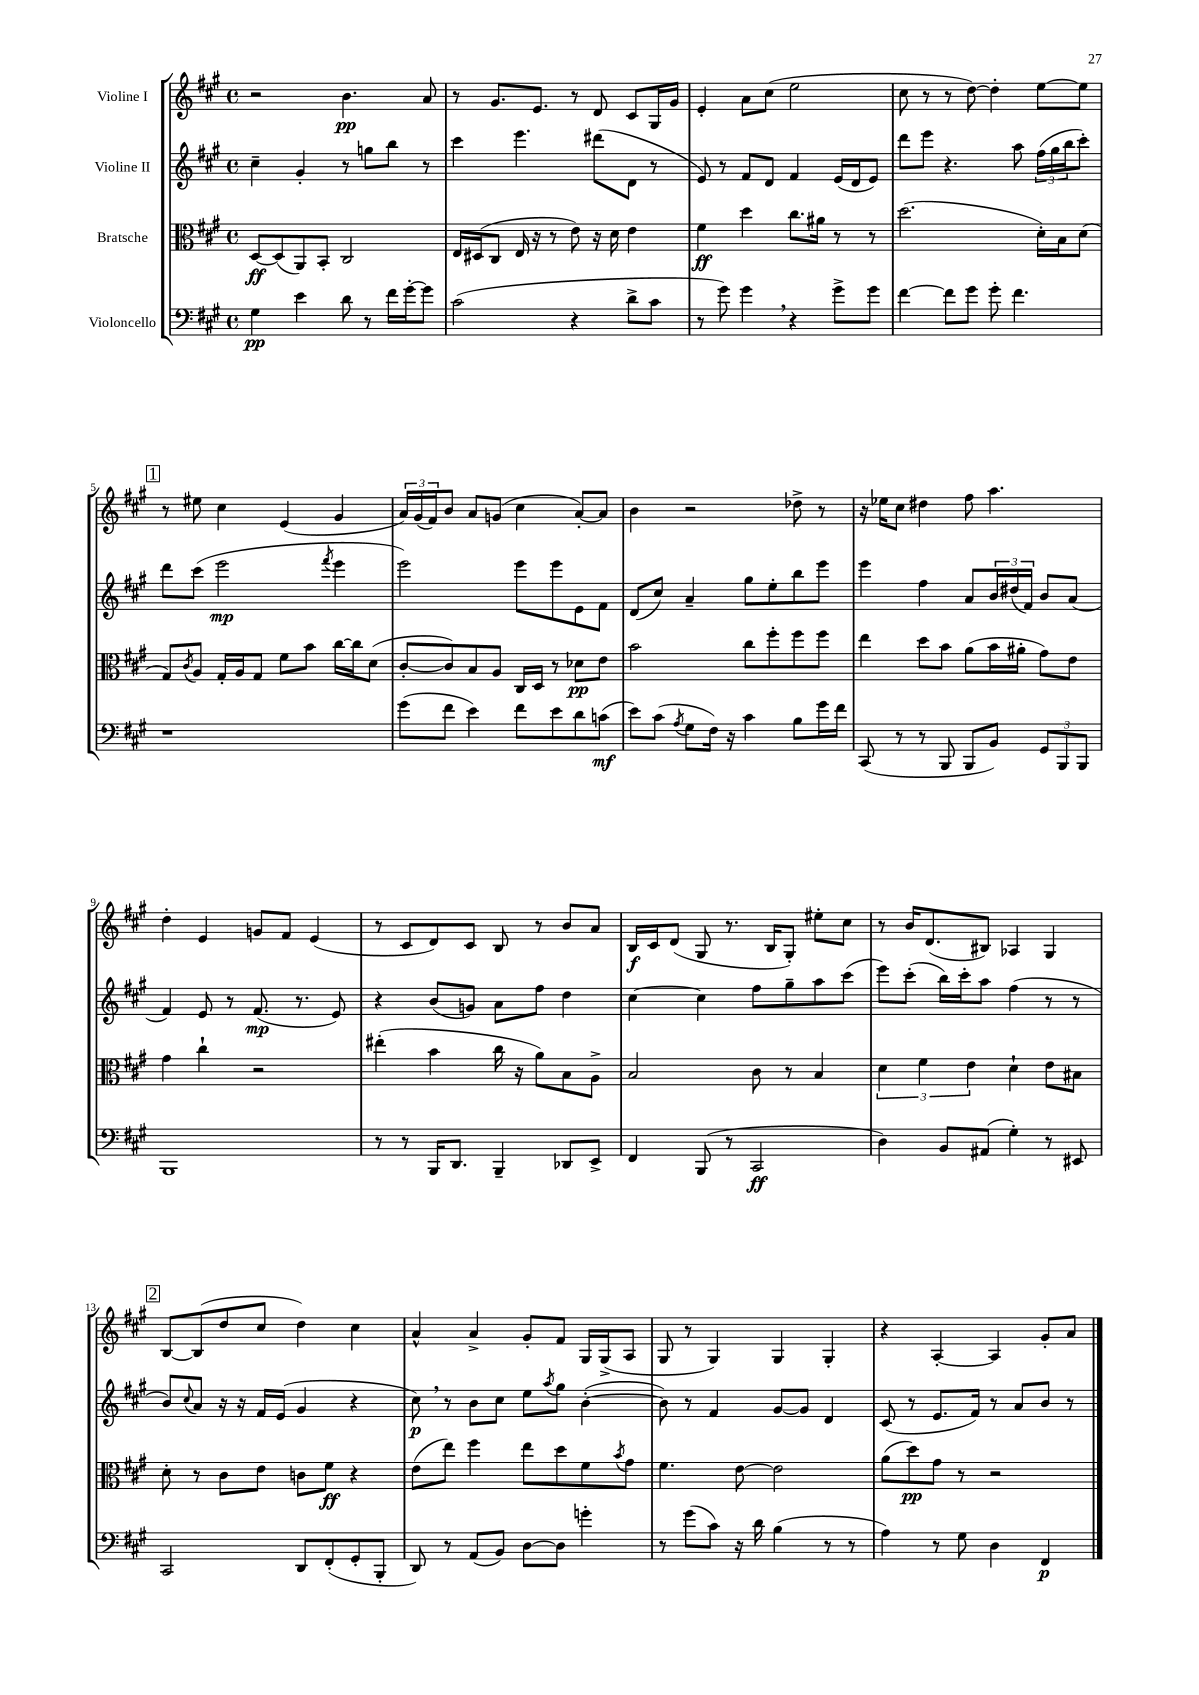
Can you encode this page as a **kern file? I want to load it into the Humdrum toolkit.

**kern	**dynam	**kern	**dynam	**kern	**dynam	**kern	**dynam
*part4	*part4	*part3	*part3	*part2	*part2	*part1	*part1
*staff4	*staff4	*staff3	*staff3	*staff2	*staff2	*staff1	*staff1
*I"Violoncello	*	*I"Bratsche	*	*I"Violine II	*	*I"Violine I	*
*clefF4	*	*clefC3	*	*clefG2	*	*clefG2	*
*k[f#c#g#]	*	*k[f#c#g#]	*	*k[f#c#g#]	*	*k[f#c#g#]	*
*M4/4	*	*M4/4	*	*M4/4	*	*M4/4	*
*met(c)	*	*met(c)	*	*met(c)	*	*met(c)	*
=1	=1	=1	=1	=1	=1	=1	=1
4G#\	pp	[8D/L	ff	4cc#~\	.	2r	.
.	.	(8D/]	.	.	.	.	.
4e\	.	8AA/)	.	4g#'/	.	.	.
.	.	8BB'/J	.	.	.	.	.
8d\	.	2C#/	.	8r	.	4.b\	pp
8r	.	.	.	8ggn\L	.	.	.
16f#\LL	.	.	.	8bb\J	.	.	.
[16g#'\J	.	.	.	.	.	.	.
8g#\J]	.	.	.	8r	.	8a/	.
=2	=2	=2	=2	=2	=2	=2	=2
(2c#\	.	16E/LL	.	4ccc#\	.	8r	.
.	.	(16D#X/J	.	.	.	.	.
.	.	8C#/J	.	.	.	8.g#/L	.
.	.	16E/	.	4.eee\	.	.	.
.	.	16r	.	.	.	8.e/J	.
.	.	8r	.	.	.	.	.
4r	.	8e\)	.	.	.	8r	.
.	.	16r	.	(8ddd#X\L	.	8d/	.
.	.	16d\	.	.	.	.	.
8d^\L	.	4e\	.	8d\J	.	8c#/L	.
8c#\J	.	.	.	8r	.	16G#/L	.
.	.	.	.	.	.	16g#/JJ	.
=3	=3	=3	=3	=3	=3	=3	=3
8r	.	4f#\	ff	8e/)	.	4e'/	.
8g#\)	.	.	.	8r	.	.	.
4g#,\	.	4dd\	.	8f#/L	.	8a\L	.
.	.	.	.	8d/J	.	(8cc#\J	.
4r	.	8.cc#\L	.	4f#/	.	2ee\	.
.	.	16a#X\Jk	.	.	.	.	.
8g#^\L	.	8r	.	(16e/LL	.	.	.
.	.	.	.	16d/J	.	.	.
8g#\J	.	8r	.	8e/J)	.	.	.
=4	=4	=4	=4	=4	=4	=4	=4
[4f#\	.	(2.dd\	.	8ddd\L	.	8cc#\	.
.	.	.	.	8eee\J	.	8r	.
8f#\L]	.	.	.	4.r	.	8r	.
8g#\J	.	.	.	.	.	[8dd\)	.
8g#'\	.	.	.	.	.	4dd'\]	.
4.f#\	.	.	.	8aa\	.	.	.
.	.	16d'\LL)	.	(24ff#\LL	.	[8ee\L	.
.	.	.	.	24gg#\	.	.	.
.	.	16B\J	.	.	.	.	.
.	.	.	.	24bb\J	.	.	.
.	.	(8d\J	.	8ccc#'\J)	.	8ee\J]	.
!!LO:LB:g=z
!!LO:REH:place=s1:t=1
=5	=5	=5	=5	=5	=5	=5	=5
1r	.	8G#/L)	.	8ddd\L	.	8r	.
.	.	8qc#/	.	.	.	.	.
.	.	8A/J	.	(8ccc#\J	.	8ee#X\	.
.	.	16G#'/LL	.	2eee\	mp	4cc#\	.
.	.	16A/J	.	.	.	.	.
.	.	8G#/J	.	.	.	.	.
.	.	8f#\L	.	.	.	(4e/	.
.	.	8b\J	.	.	.	.	.
.	.	.	.	8qfff#/	.	.	.
.	.	[16cc#\LL	.	4eee\	.	4g#/	.
.	.	16cc#\J]	.	.	.	.	.
.	.	(8d\J	.	.	.	.	.
=6	=6	=6	=6	=6	=6	=6	=6
(8g#\L	.	[8c#'/L	.	2eee\)	.	24a/LL)	.
.	.	.	.	.	.	(24g#/	.
.	.	.	.	.	.	24f#/J)	.
8f#\J	.	8c#/])	.	.	.	8b/J	.
4e\)	.	8B/	.	.	.	8a/L	.
.	.	8A/J	.	.	.	(8gn/J	.
8f#\L	.	16C#/LL	.	8eee\L	.	4cc#\	.
.	.	16D/JJ	.	.	.	.	.
8e\	.	8r	.	8eee\	.	.	.
8d\	.	8d-X\L	pp	8e\	.	[8a'/L)	.
(8cn\J	mf	8e\J	.	8f#\J	.	8a/J]	.
=7	=7	=7	=7	=7	=7	=7	=7
8e\L)	.	2b\	.	(8d/L	.	4b\	.
(8c#\J	.	.	.	8cc#/J)	.	.	.
8qA/	.	.	.	.	.	.	.
8G#\L	.	.	.	4a~/	.	2r	.
16F#\Jk)	.	.	.	.	.	.	.
16r	.	.	.	.	.	.	.
4c#\	.	8cc#\L	.	8gg#\L	.	.	.
.	.	8ff#'\	.	8ee'\	.	.	.
8B\L	.	8ff#\	.	8bb\	.	8dd-X^\	.
16g#\L	.	8ff#\J	.	8eee\J	.	8r	.
16f#\JJ	.	.	.	.	.	.	.
=8	=8	=8	=8	=8	=8	=8	=8
(8CC#/	.	4ee\	.	4eee\	.	16r	.
.	.	.	.	.	.	16ee-X\KL	.
8r	.	.	.	.	.	8cc#\J	.
8r	.	8dd\L	.	4ff#\	.	4dd#X\	.
8BBB/	.	8b\J	.	.	.	.	.
8BBB/L	.	(8a\L	.	8a/L	.	8ff#\	.
8BB/J)	.	16b\L	.	24b/L	.	4.aa\	.
.	.	.	.	(24dd#X/	.	.	.
.	.	16a#X'\JJ	.	.	.	.	.
.	.	.	.	24f#/JJ)	.	.	.
12GG#/L	.	8g#\L)	.	8b/L	.	.	.
12BBB/	.	.	.	.	.	.	.
.	.	8e\J	.	(8a/J	.	.	.
12BBB/J	.	.	.	.	.	.	.
!!LO:LB:g=z
=9	=9	=9	=9	=9	=9	=9	=9
1BBB	.	4g#\	.	4f#/)	.	4dd'\	.
.	.	4cc#`\	.	8e/	.	4e/	.
.	.	.	.	8r	.	.	.
.	.	2r	.	(8.f#/	mp	8gn/L	.
.	.	.	.	.	.	8f#/J	.
.	.	.	.	8.r	.	.	.
.	.	.	.	.	.	(4e/	.
.	.	.	.	8e/)	.	.	.
=10	=10	=10	=10	=10	=10	=10	=10
8r	.	(4ee#X'\	.	4r	.	8r	.
8r	.	.	.	.	.	8c#/L	.
16BBB/KL	.	4b\	.	(8b/L	.	8d/)	.
8.DD/J	.	.	.	.	.	.	.
.	.	.	.	8gn/J)	.	8c#/J	.
4BBB~/	.	16cc#\	.	8a\L	.	8B/	.
.	.	16r	.	.	.	.	.
.	.	8a\L)	.	8ff#\J	.	8r	.
8DD-X/L	.	8B\	.	4dd\	.	8b/L	.
8EE^/J	.	8A^\J	.	.	.	8a/J	.
=11	=11	=11	=11	=11	=11	=11	=11
4FF#/	.	2B/	.	[4cc#\	.	16B/LL	f
.	.	.	.	.	.	16c#/J	.
.	.	.	.	.	.	(8d/J	.
(8BBB/	.	.	.	4cc#\]	.	8G#/	.
8r	.	.	.	.	.	8.r	.
2CC#/	ff	8c#\	.	8ff#\L	.	.	.
.	.	.	.	.	.	16B/KL	.
.	.	8r	.	8gg#~\	.	8G#'/J)	.
.	.	4B/	.	8aa\	.	8ee#X'\L	.
.	.	.	.	(8ccc#\J	.	8cc#\J	.
=12	=12	=12	=12	=12	=12	=12	=12
4D\)	.	6d\	.	8eee\L)	.	8r	.
.	.	.	.	(8ccc#'\J	.	16b/KL	.
.	.	6f#\	.	.	.	.	.
.	.	.	.	.	.	(8.d/	.
8BB/L	.	.	.	16bb\LL)	.	.	.
.	.	.	.	16ccc#'\J	.	.	.
.	.	6e\	.	.	.	.	.
(8AA#X/J	.	.	.	8aa\J	.	8B#X/J)	.
4G#'\)	.	4d`\	.	(4ff#\	.	4A-X/	.
8r	.	8e\L	.	8r	.	4G#/	.
8EE#X/	.	8B#X\J	.	8r	.	.	.
!!LO:LB:g=z
!!LO:REH:place=s1:t=2
=13	=13	=13	=13	=13	=13	=13	=13
2CC#/	.	8d'\	.	8b/L)	.	[8B/L	.
.	.	.	.	8qqcc#/	.	.	.
.	.	8r	.	8a/J	.	(8B/]	.
.	.	8c#\L	.	16r	.	8dd/	.
.	.	.	.	16r	.	.	.
.	.	8e\J	.	16f#/LL	.	8cc#/J	.
.	.	.	.	(16e/JJ	.	.	.
8DD/L	.	8cn\L	.	4g#/	.	4dd\)	.
(8FF#'/	.	8f#\J	ff	.	.	.	.
8GG#'/	.	4r	.	4r	.	4cc#\	.
8BBB'/J	.	.	.	.	.	.	.
=14	=14	=14	=14	=14	=14	=14	=14
8DD/)	.	(8e\L	.	8cc#,\)	p	4a^^/	.
8r	.	8ee\J)	.	8r	.	.	.
(8AA/L	.	4ff#\	.	8b\L	.	4a^/	.
8BB/J)	.	.	.	8cc#\J	.	.	.
[8D\L	.	8ee\L	.	8ee\L	.	8g#'/L	.
.	.	.	.	8qaa/	.	.	.
8D\J]	.	8dd\	.	8gg#\J	.	8f#/J	.
4gn'\	.	8f#\	.	([4b'\	.	16G#/LL	.
.	.	.	.	.	.	(16G#^/J	.
.	.	8qb/	.	.	.	.	.
.	.	8g#\J	.	.	.	8A/J	.
=15	=15	=15	=15	=15	=15	=15	=15
8r	.	4.f#\	.	8b\])	.	8G#/	.
(8g#\L	.	.	.	8r	.	8r	.
8c#\J)	.	.	.	4f#/	.	4G#/)	.
16r	.	[8e\	.	.	.	.	.
16d\	.	.	.	.	.	.	.
(4B\	.	2e\]	.	[8g#/L	.	4G#/	.
.	.	.	.	8g#/J]	.	.	.
8r	.	.	.	4d/	.	4G#'/	.
8r	.	.	.	.	.	.	.
=16	=16	=16	=16	=16	=16	=16	=16
4A\)	.	(8a\L	.	(8c#/	.	4r	.
.	.	8dd\)	pp	8r	.	.	.
8r	.	8g#\J	.	8.e/L	.	[4A'/	.
8G#\	.	8r	.	.	.	.	.
.	.	.	.	16f#/Jk)	.	.	.
4D\	.	2r	.	8r	.	4A/]	.
.	.	.	.	8a/L	.	.	.
4FF#/	p	.	.	8b/J	.	8g#'/L	.
.	.	.	.	8r	.	8a/J	.
==	==	==	==	==	==	==	==
*-	*-	*-	*-	*-	*-	*-	*-
